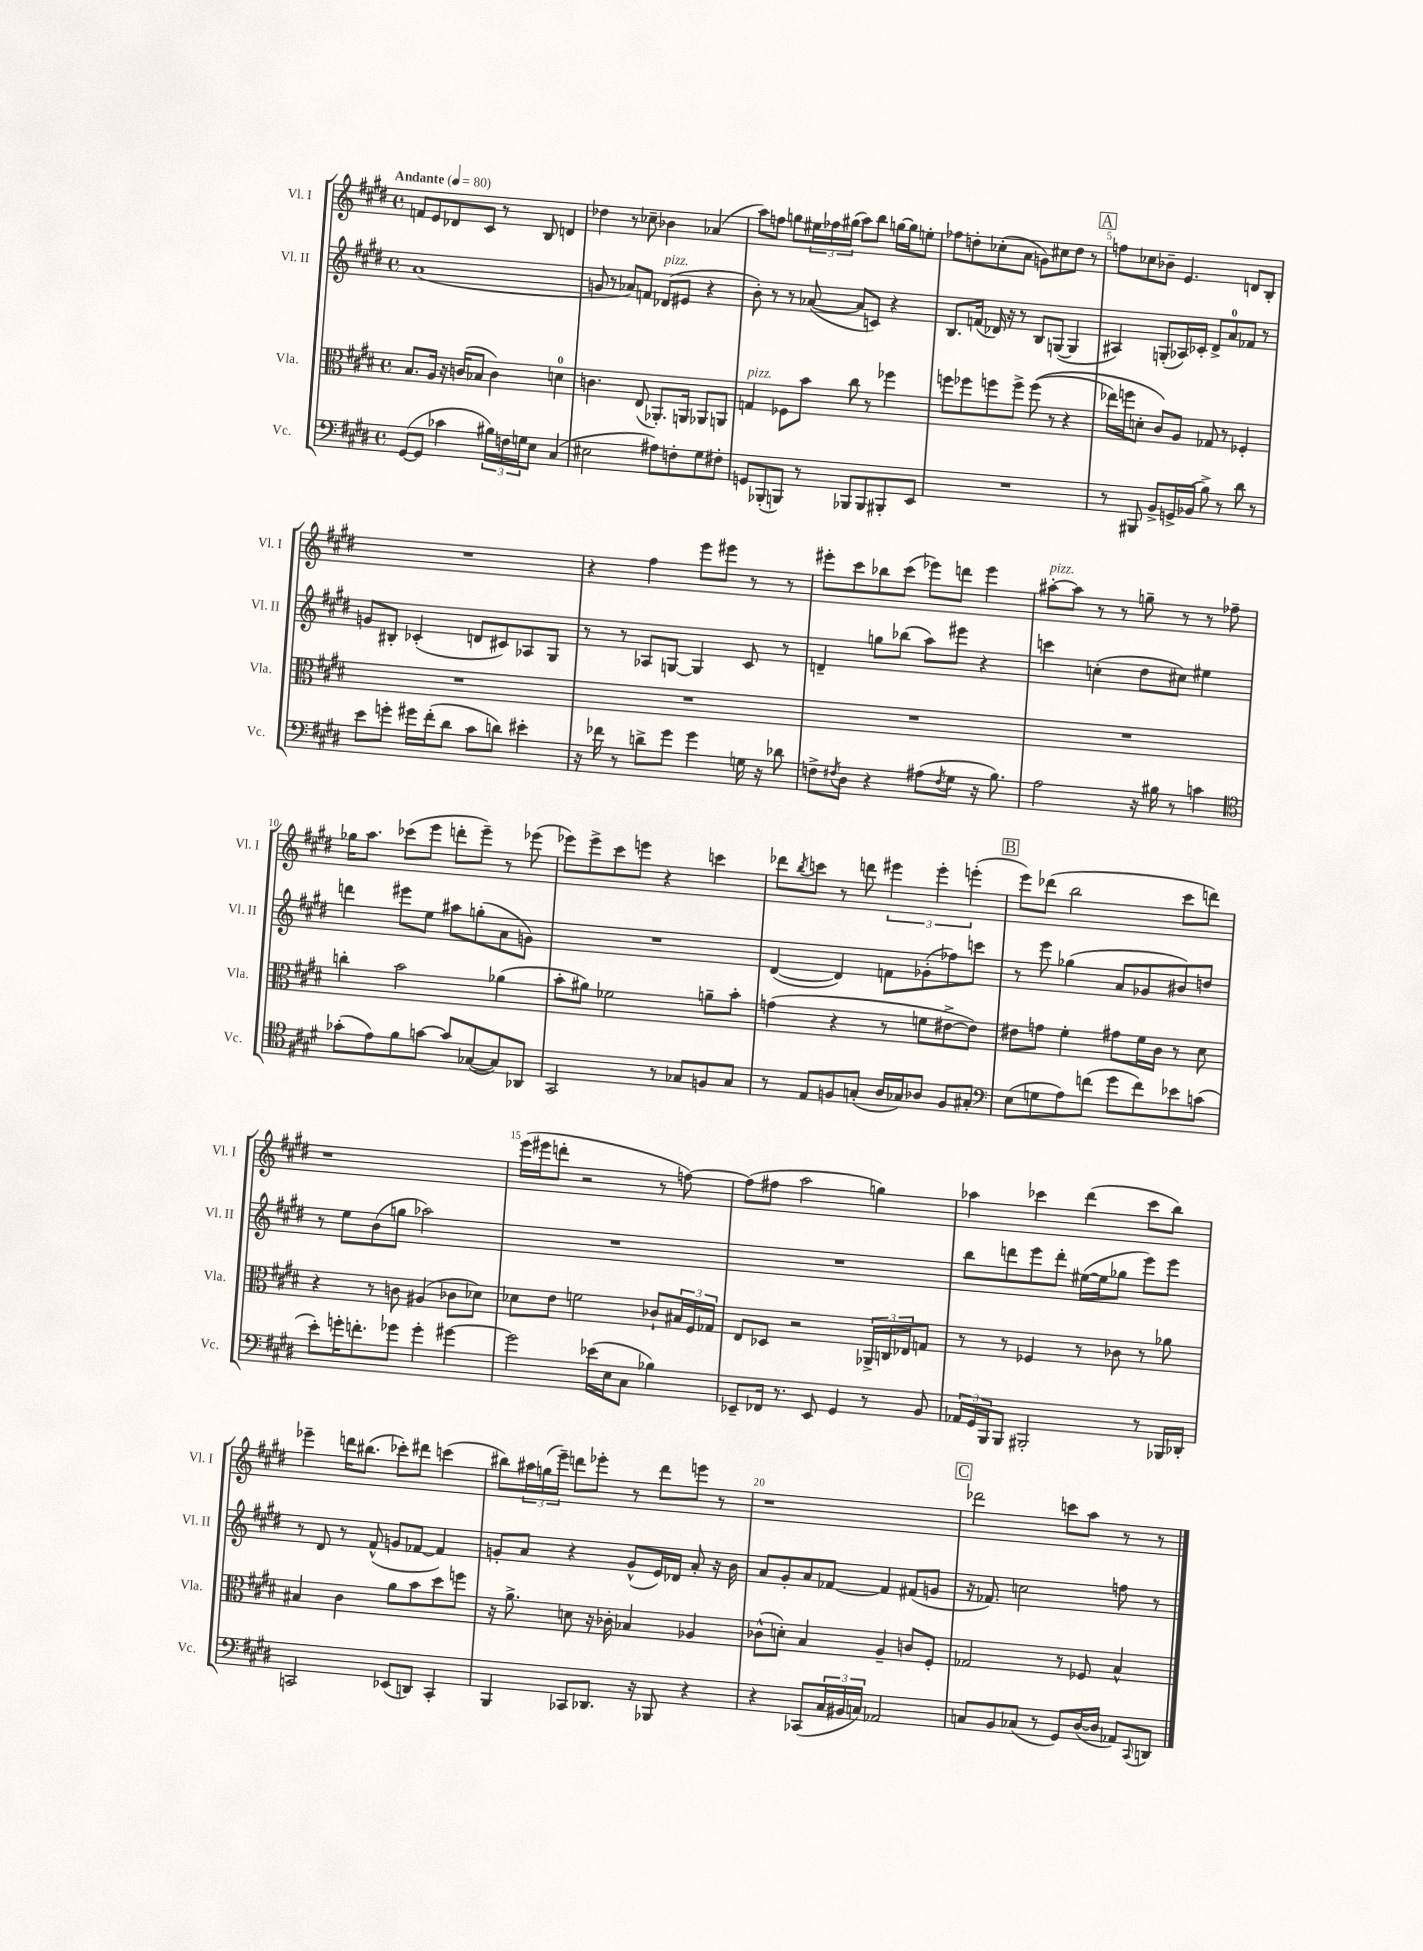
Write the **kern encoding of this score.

**kern	**kern	**kern	**kern
*staff4	*staff3	*staff2	*staff1
*clefF4	*clefC3	*clefG2	*clefG2
*k[f#c#g#d#]	*k[f#c#g#d#]	*k[f#c#g#d#]	*k[f#c#g#d#]
*M4/4	*M4/4	*M4/4	*M4/4
*met(c)	*met(c)	*met(c)	*met(c)
*MM80	*MM80	*MM80	*MM80
([8GG#/L	8.B/L	(1a	8f/L
8GG#/]J	.	.	8e/
.	16A/Jk	.	.
4c-\	16r	.	8d-/
.	(16c/LK	.	.
.	8B-/J	.	8c#/J
24B#\LL)	4c\)	.	8r
24F\	.	.	.
24G\J	.	.	.
8E\J	.	.	8B/
(4C#/	4d\	.	4d/
=	=	=	=
2E#\	4.c\	8g/	4dd-\
.	.	8r	.
.	.	8a-/L)	8r
.	(8E/	8f/J	8cc-~\
8A#\L)	8.AA-'/L)	(8d-/L	4b-\
8F'\	.	8e#/J	.
.	16AA/Jk	.	.
8G#\	8AA-/L	4r	(4a-/
8F#'\J	8AA/J	.	.
=	=	=	=
8GG/L	4G/	8b'\)	8aa\L)
(8BBB-'/	.	8r	8ff\J
8BBB/J)	8F-\L	8r	8gg\L
8r	8b\J	([8a-/	24ee#\L
.	.	.	24ff-\
.	.	.	(24gg#\JJ
8BBB-/L	8cc#\	8a-/]L	8aa\L)
8BBB-/	8r	8c/J)	8bb\J
8BBB#'/	4ff-\	4r	[16gg\LL
.	.	.	16gg\]J
8EE/J	.	.	8ee'\J
=	=	=	=
1r	8ff\L	8.B/L	8ff-\L
.	8ff-\	.	8dd'\
.	.	(16f/Jk	.
.	8ff\	16d-/)	(8cc-'\
.	.	16r	.
.	8ff^\J	8r	8a\J
.	&((8ff\	8B/L	8g\L)
.	8r	([8G/J	8cc#\
.	4r	4G/]	8dd\J
.	.	.	8r
=	=	=	=
8r	16ee-\LL)	4A#/)	8ff\L
.	16ff\J	.	.
8BBB#/	8d'\J	.	8cc-\
8BB^/L	8c#/L&)	(8G'/L	8b-~\J
16GG^/L	8A/J	16A-/L)	4.e/
(16BB-/JJ	.	16c-'/JJ	.
8B^\)	8G-/	8d#^/L	.
8r	8r	8a/	.
8d#\	4F-'/	8f-/J	8d/L
8r	.	8r	8B'/J
=	=	=	=
8e\L	1r	8g/L	1r
8g'\J	.	8B#'/J	.
16g#\LL	.	(4c-'/	.
(16f#'\J	.	.	.
8d#\J	.	.	.
8c#\L	.	8d/L	.
8d\J)	.	8c#/)	.
4e#'\	.	8A-/	.
.	.	8G#/J	.
=	=	=	=
16r	1r	8r	4r
16f-\	.	.	.
8r	.	8r	.
8d^\L	.	8A-/L	4ff#\
8g#\J	.	[8G/J	.
4g#\	.	4G/]	8eee\L
.	.	.	8eee#\J
16G\	.	8c#/	8r
16r	.	.	.
8d-\	.	8r	8r
=	=	=	=
8F^\L	1r	4d~/	8eee#'\L
8qF#/	.	.	.
8D#\J	.	.	8ccc#\
4r	.	8gg\L	8bb-\
.	.	(8bb-\J	(8ccc#\J
(8A#\L	.	8aa\L)	8eee-\L)
8qF#/	.	.	.
8G#\J	.	8eee#\J	8ddd\J
16r	.	4r	4eee-\
8.B\)	.	.	.
=	=	=	=
2A\	1r	4ccc\	[8aa#'\L
.	.	.	8aa#\]J
.	.	(4cc'\	8r
.	.	.	8r
16r	.	8dd#\L	8gg~\
16B#\	.	.	.
8r	.	8cc#\J)	8r
4c\	.	4ee#\	8r
.	.	.	8ff-~\
=	=	=	=
*clefC4	*	*	*
(8g-'\L	4cc'\	4ddd\	16gg-\LK
.	.	.	8.aa\J
8e\)	.	.	.
8f#\	2b\	8eee#\L	(8ccc-\L
[8g\J	.	8ee\J	8eee\J
8g/]L	.	8aa#\L	8ddd'\L
([8G-/	.	(8gg'\	8eee~\J)
8G-/])	(4a-\	8a\	8r
8AA-/J	.	8g\J)	(8eee-\
=	=	=	=
2GG#/	8b'\L	1r	8eee-\L)
.	8a#\J)	.	8eee-^\
.	2f-\	.	8ccc#\
.	.	.	8eee\J
8r	.	.	4r
8G-/L	.	.	.
8F/	8a~\L	.	4ccc\
8G-/J	8b'\J	.	.
=	=	=	=
8r	(4g\	([4d#/	8ddd-\L
.	.	.	8qbb/
8E/L	.	.	8ccc\J
8F/	4r	4d#/])	8r
(8G'/J	.	.	8ddd\
16A/LL	8r	8f\L	6eee#\
16G-/J)	.	.	.
8A-/J	8f\L	(8g-'\	.
.	.	.	6eee#'\
8F/L	[8e#^\	8ff-\)	.
.	.	.	(6eee'\
8G#'/J	8e#\]J)	8ccc\J	.
=	=	=	=
*clefF4	*	*	*
(8E\L	8e#\L	8r	8eee\L)
8G\	8g\J	8eee\	(8ddd-\J
8A\)	4f#'\	(4gg-\	2bb\
(8f\J	.	.	.
8g#\L	8g#\L	8a/L	.
8f\)	16f#\L	8g-/	.
.	16c#\JJ	.	.
8e-\	8r	8b#/)	8ccc#\L
(8c\J	8d#\	8dd/J	8ddd\J)
=	=	=	=
8e'\L)	4r	8r	1r
16g'\K	.	8ee\L	.
8.f'\	.	.	.
.	8r	(8b\	.
8g-\J	8c\	8gg\J	.
4g-'\	(4A#/	2aa-\)	.
[4g#\	8c-\L	.	.
.	8d-\J)	.	.
=	=	=	=
2g#\]	8d-\L	1r	(16eee\LL
.	.	.	16eee#\J
.	8e\J	.	8ddd'\J
.	2f\	.	2r
(16e-\LL	.	.	.
16E\J	.	.	.
8C#\J	.	.	.
4B-\)	8c-`/L	.	8r
.	24B#/L	.	[8ff\)
.	24F#/	.	.
.	24G-/JJ	.	.
=	=	=	=
8EE-~/L	8E/L	1r	(8ff\]L
16FF-/Jk	8D-/J	.	8ff#\J
8.r	.	.	.
.	2r	.	2aa\
8EE-/	.	.	.
4GG#/	.	.	.
8r	24AA-^/LL	.	4gg\)
.	24C/	.	.
.	24E-/J	.	.
8BB/	8G/J	.	.
=	=	=	=
24AA-/LL	8r	8bb\L	4aa-\
24GG#/	.	.	.
24BBB/J	.	.	.
8BBB/J	8r	8ddd\	.
2BBB#'/	4F-/	8eee\	4ccc-\
.	.	8ddd'\J	.
.	8r	([16ee#\LL	(4ddd#\
.	.	16ee#\]J	.
.	8c-\	8gg-\J	.
8r	8r	8eee\L)	8ccc-\L
16BBB-/LL	8a-\	8eee\J	8bb\J)
16DD-'/JJ	.	.	.
=	=	=	=
2CC/	4B#/	8r	4eee-~\
.	.	8d#/	.
.	4c#\	8r	16ddd\LK
.	.	.	(8.bb#\J
.	.	(8f#^^/	.
(8EE-/L	8a\L	8g/L	8ccc-'\L)
8DD/J)	8b\	[8f-/J	8ddd#\J
4CC'/	8dd#\	4f-/])	(4ccc\
.	8ff\J	.	.
=	=	=	=
4BBB/	16r	8g'/L	8bb#\L)
.	8.a^\	.	.
.	.	8a/J	24aa#\L
.	.	.	(24gg\
.	.	.	24eee~\JJ)
8CC-/L	8d\	4r	8ddd\L
8.DD-/J	16r	.	8eee-'\J
.	16c-'\	.	.
.	4B-/	(8g^^/L	8r
16r	.	.	.
8BBB-/	.	16e/L)	8ddd\L
.	.	16d-/JJ	.
4r	4A-/	8a'/	8eee\J
.	.	16r	8r
.	.	16b\	.
=	=	=	=
4r	(8c-^^\L	8a/L	1r
.	8d'\J)	8g#'/	.
(8CC-/L	4B/	8a/	.
24C#/L	.	[8f-/J	.
24BB#/	.	.	.
24C/JJ)	.	.	.
2AA-/	4A~/	4f-/]	.
.	8c/L	(8f#/L	.
.	8F#'/J	8g/J	.
=	=	=	=
8C/L	2G-/	16r	2ddd-\
.	.	8.f-/)	.
8BB/	.	.	.
(8C-/J	.	2cc\	.
8r	.	.	.
8GG#/L)	8r	.	8ccc\L
([16D#/L	8F-/	.	8aa\J
16D#/]JJ	.	.	.
8AA-/L)	4B^^/	8ff\	8r
8qqCC#/	.	.	.
8DD/J	.	8r	8r
==	==	==	==
*-	*-	*-	*-
